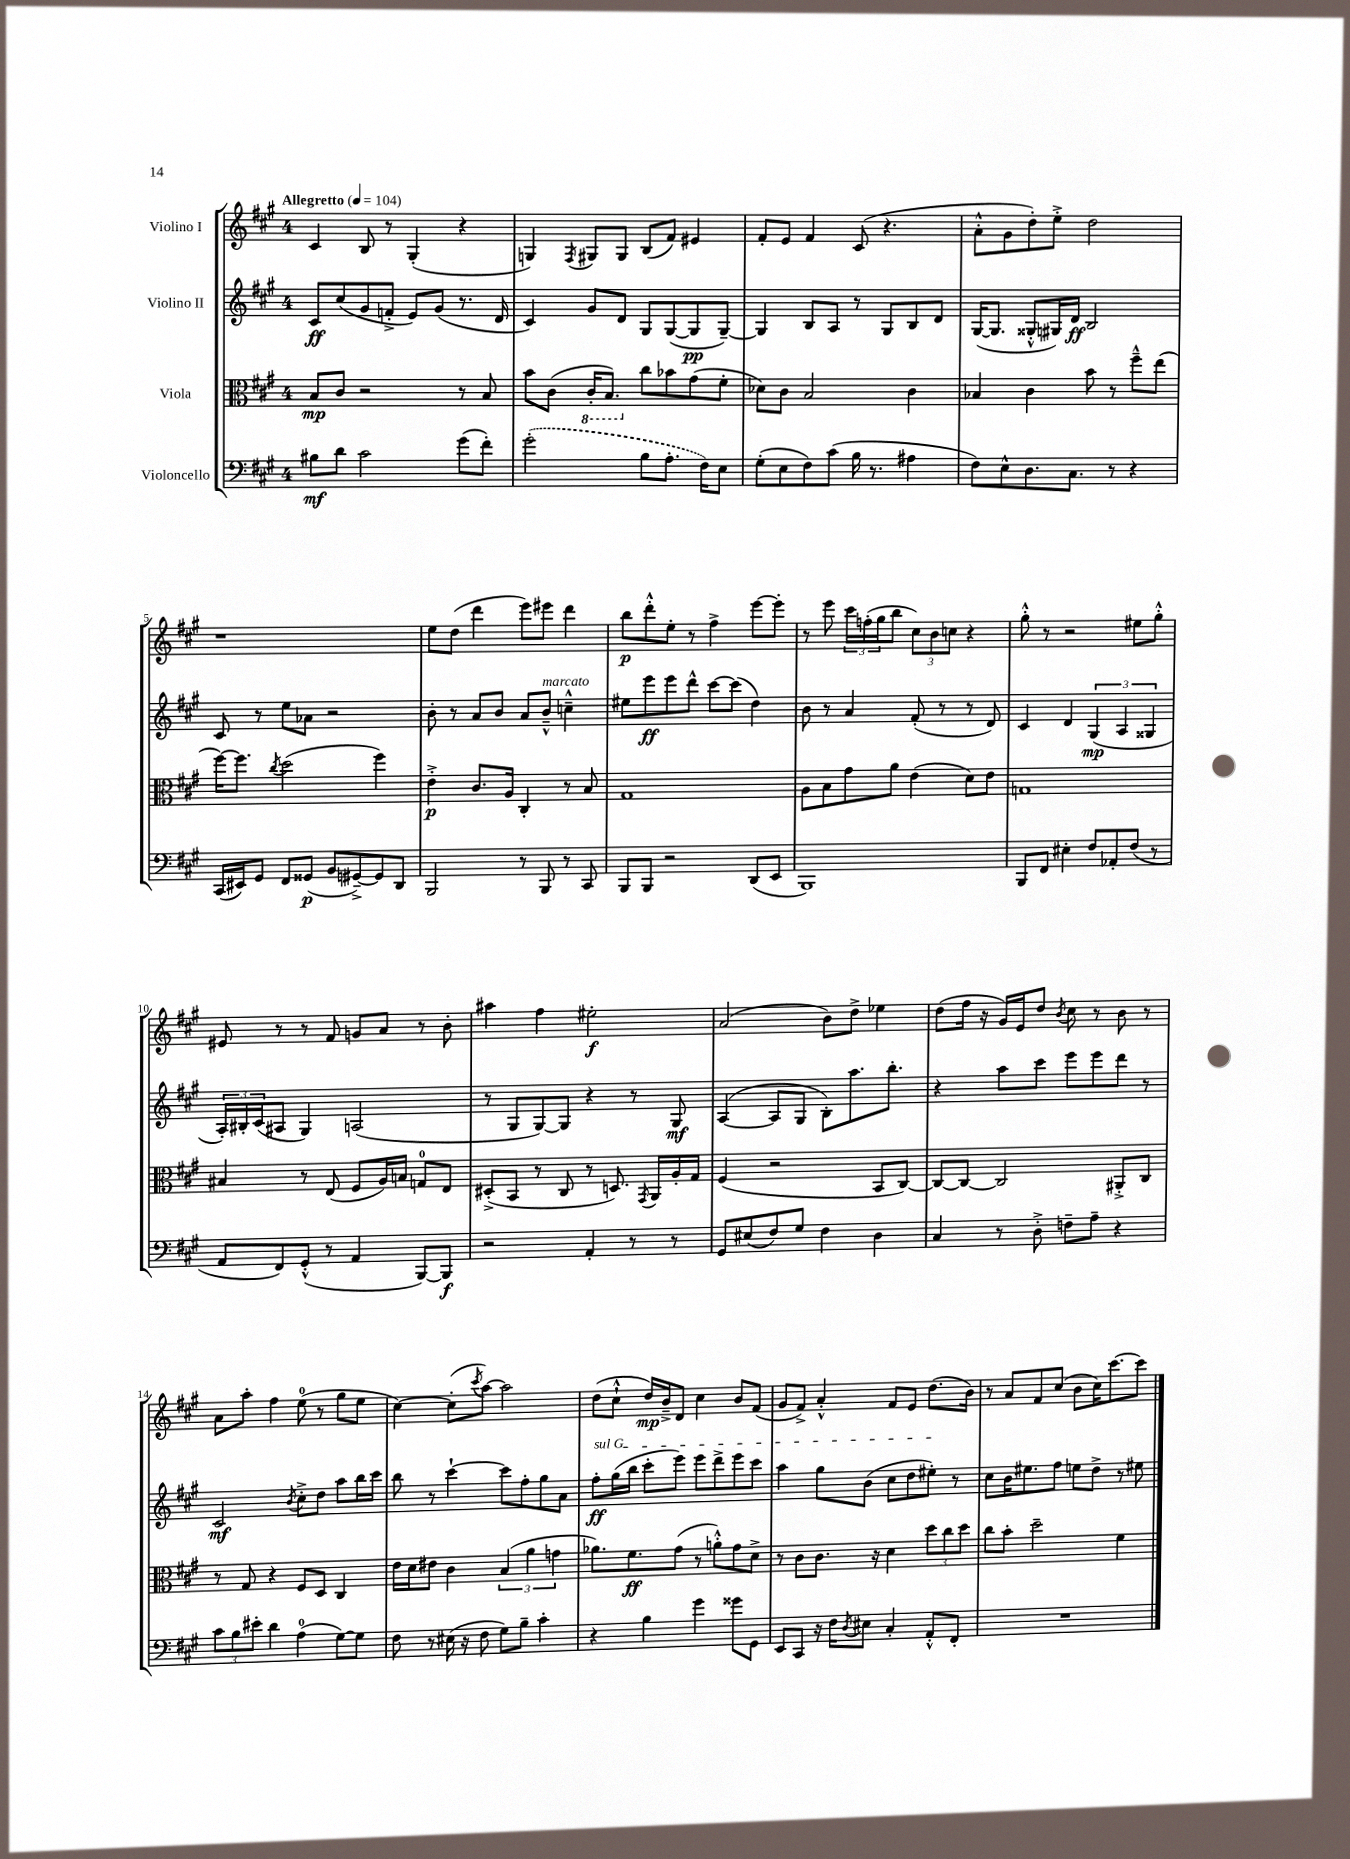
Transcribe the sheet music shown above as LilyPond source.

<<
\new StaffGroup <<
\new Staff = "s0" \with { instrumentName = "Violino I" } {
    \clef treble \key a \major \once \override Staff.TimeSignature.style = #'single-digit \time 4/4 \tempo "Allegretto" 4 = 104
    cis'4 b8 r8 gis4-.( r4 |
    g4) \acciaccatura { fis8 } gis8 gis8 b8( fis'8) eis'4 |
    fis'8-. e'8 fis'4 cis'8( r4. |
    a'8-.-^ gis'8 d''8-.) e''8-.-> d''2 |
    r1 |
    e''8 d''8( d'''4 e'''8) eis'''8 d'''4 |
    b''8\p d'''8-.-^ e''8-. r8 fis''4-> e'''8~ e'''8-. |
    r8 e'''8 \tuplet 3/2 { cis'''16 f''16-.( gis''16 } b''8 \tuplet 3/2 { cis''8) b'8 c''8 } r4 |
    gis''8-.-^ r8 r2 eis''8 gis''8-.-^ |
    eis'8 r8 r8 fis'8 g'8 a'8 r8 b'8-. |
    ais''4 fis''4 eis''2-.\f |
    a'2( b'8) d''8-> ees''4 |
    d''8( fis''16 r16 gis'16) e'16 d''8 \acciaccatura { b'8 } cis''8 r8 b'8 r8 |
    a'8 a''8-. fis''4 e''8-0( r8 gis''8 e''8 |
    cis''4~) cis''8-.( \acciaccatura { cis'''8 } a''8~) a''2 |
    d''8( cis''8-!-^ d''16\mp) b'16---> d'8 cis''4 b'8 fis'8( |
    gis'8 fis'8->) a'4-.-^ fis'8 e'8 d''8.( b'16) |
    r8 a'8 fis'8 cis''8( b'8 cis''16) cis'''8.~ cis'''8 \bar "|." |
}
\new Staff = "s1" \with { instrumentName = "Violino II" } {
    \clef treble \key a \major \once \override Staff.TimeSignature.style = #'single-digit \time 4/4
    cis'8\ff cis''8( gis'8 f'8-.-> e'8) gis'8( r8. d'16 |
    cis'4) gis'8 d'8 gis8 gis8~( gis8\pp gis8~--) |
    gis4 b8 a8 r8 gis8 b8 d'8 |
    gis16~( gis8. gisis8-.-^ gis16) d'16\ff b2 |
    cis'8 r8 e''8 aes'8 r2 |
    b'8-. r8 a'8 b'8 a'8 b'8---^^\markup { \italic "marcato" } c''4---^ |
    eis''8 e'''8\ff e'''8 d'''8-^ cis'''8~ cis'''8( d''4) |
    b'8 r8 a'4 fis'8-.( r8 r8 d'8) |
    cis'4 d'4 \tuplet 3/2 { gis4\mp( a4 gisis4 } |
    \tuplet 3/2 { a16-.) bis16-. cis'16( } ais8 gis4) a2( |
    r8 gis8 gis8~) gis8 r4 r8 gis8\mf |
    a4~( a8 gis8 b8-.) a''8. b''8.-. |
    r4 a''8 cis'''8 e'''8 e'''8 d'''8 r8 |
    cis'2\mf \acciaccatura { b'8 } cis''8-.-> d''8 a''8 b''16 cis'''16 |
    b''8 r8 cis'''4~-! cis'''8 fis''8-. gis''8 a'8 |
    \once \override TextSpanner.bound-details.left.text = \markup { \italic "sul G" } fis''8-.\ff\startTextSpan gis''16( b''16 cis'''8-. e'''8) e'''8 d'''8-> e'''8 cis'''8 |
    a''4 gis''8 b'8( cis''8 d''8 eis''8-.\stopTextSpan) r8 |
    cis''8 b'16 eis''8. fis''8 e''8 d''8-> r8 eis''8 \bar "|." |
}
\new Staff = "s2" \with { instrumentName = "Viola" } {
    \clef alto \key a \major \once \override Staff.TimeSignature.style = #'single-digit \time 4/4
    b8\mp cis'8 r2 r8 b8 |
    b'8 cis'8( \ottava #-1 cis16-. b,8.) \ottava #0 cis''8 bes'8 gis'8( fis'8-. |
    des'8) cis'8 b2 cis'4 |
    bes4 cis'4 b'8 r8 fis''8---^ e''8( |
    fis''16~) fis''8. \acciaccatura { cis''8 } d''2( fis''4) |
    e'4-.->\p cis'8. a16 cis4-. r8 b8 |
    gis1 |
    a8 b8 gis'8 a'8 e'4( d'8) e'8 |
    g1 |
    bis4 r8 e8( fis8 a16) b16 g8-0 e8 |
    dis8-.->( b,8 r8 cis8 r8 d8.) \acciaccatura { gis,8 } a,16 a16-. gis16 |
    fis4( r2 b,8 cis8~) |
    cis8~ cis8~ cis2 ais,8-.-> cis8 |
    r8 gis8 r4 fis8 d8 cis4 |
    e'16 d'16 eis'8 cis'4 \tuplet 3/2 { b4( a'4 g'4 } |
    aes'8.) fis'8.\ff gis'8( r8 a'8-.-^) gis'8 d'8-> |
    r8 cis'8 cis'8. r16 d'4 \tuplet 3/2 { d''8 cis''8 d''8 } |
    cis''8 b'8-. d''2-- fis'4 \bar "|." |
}
\new Staff = "s3" \with { instrumentName = "Violoncello" } {
    \clef bass \key a \major \once \override Staff.TimeSignature.style = #'single-digit \time 4/4
    bis8\mf d'8 cis'2 gis'8( fis'8-.) |
    \once \slurDashed gis'2-.( b8 a8.-. fis16) e8 |
    gis8-.( e8 fis8) cis'8( b16 r8. ais4 |
    fis8) e8-^ d8. cis8. r8 r4 |
    cis,16( eis,16) gis,8 fis,8 gisis,8\p( b,8 gis,8~--->) gis,8 d,8 |
    b,,2 r8 b,,8 r8 cis,8 |
    b,,8 b,,8 r2 d,8( e,8 |
    b,,1) |
    b,,8 fis,8 eis4-. fis8 aes,8-. fis8( r8 |
    a,8 fis,8) gis,8-.-^( r8 a,4 b,,8~) b,,8\f |
    r2 a,4-. r8 r8 |
    gis,8 eis8( fis8) gis8 fis4 d4 |
    cis4 r8 d8-.-> f8-- a8-- r4 |
    \tuplet 3/2 { cis'8 b8 eis'8-. } d'4 a4-0( gis8~) gis8 |
    fis8 r8 eis16( r16 fis8 gis8) b8-- cis'4-. |
    r4 b4 gis'4 gisis'8 gis,8 |
    e,8 cis,8 r16 fis16 \acciaccatura { d8 } eis8 cis4-. a,8-.-^ fis,8-. |
    R1 \bar "|." |
}
>>
>>
